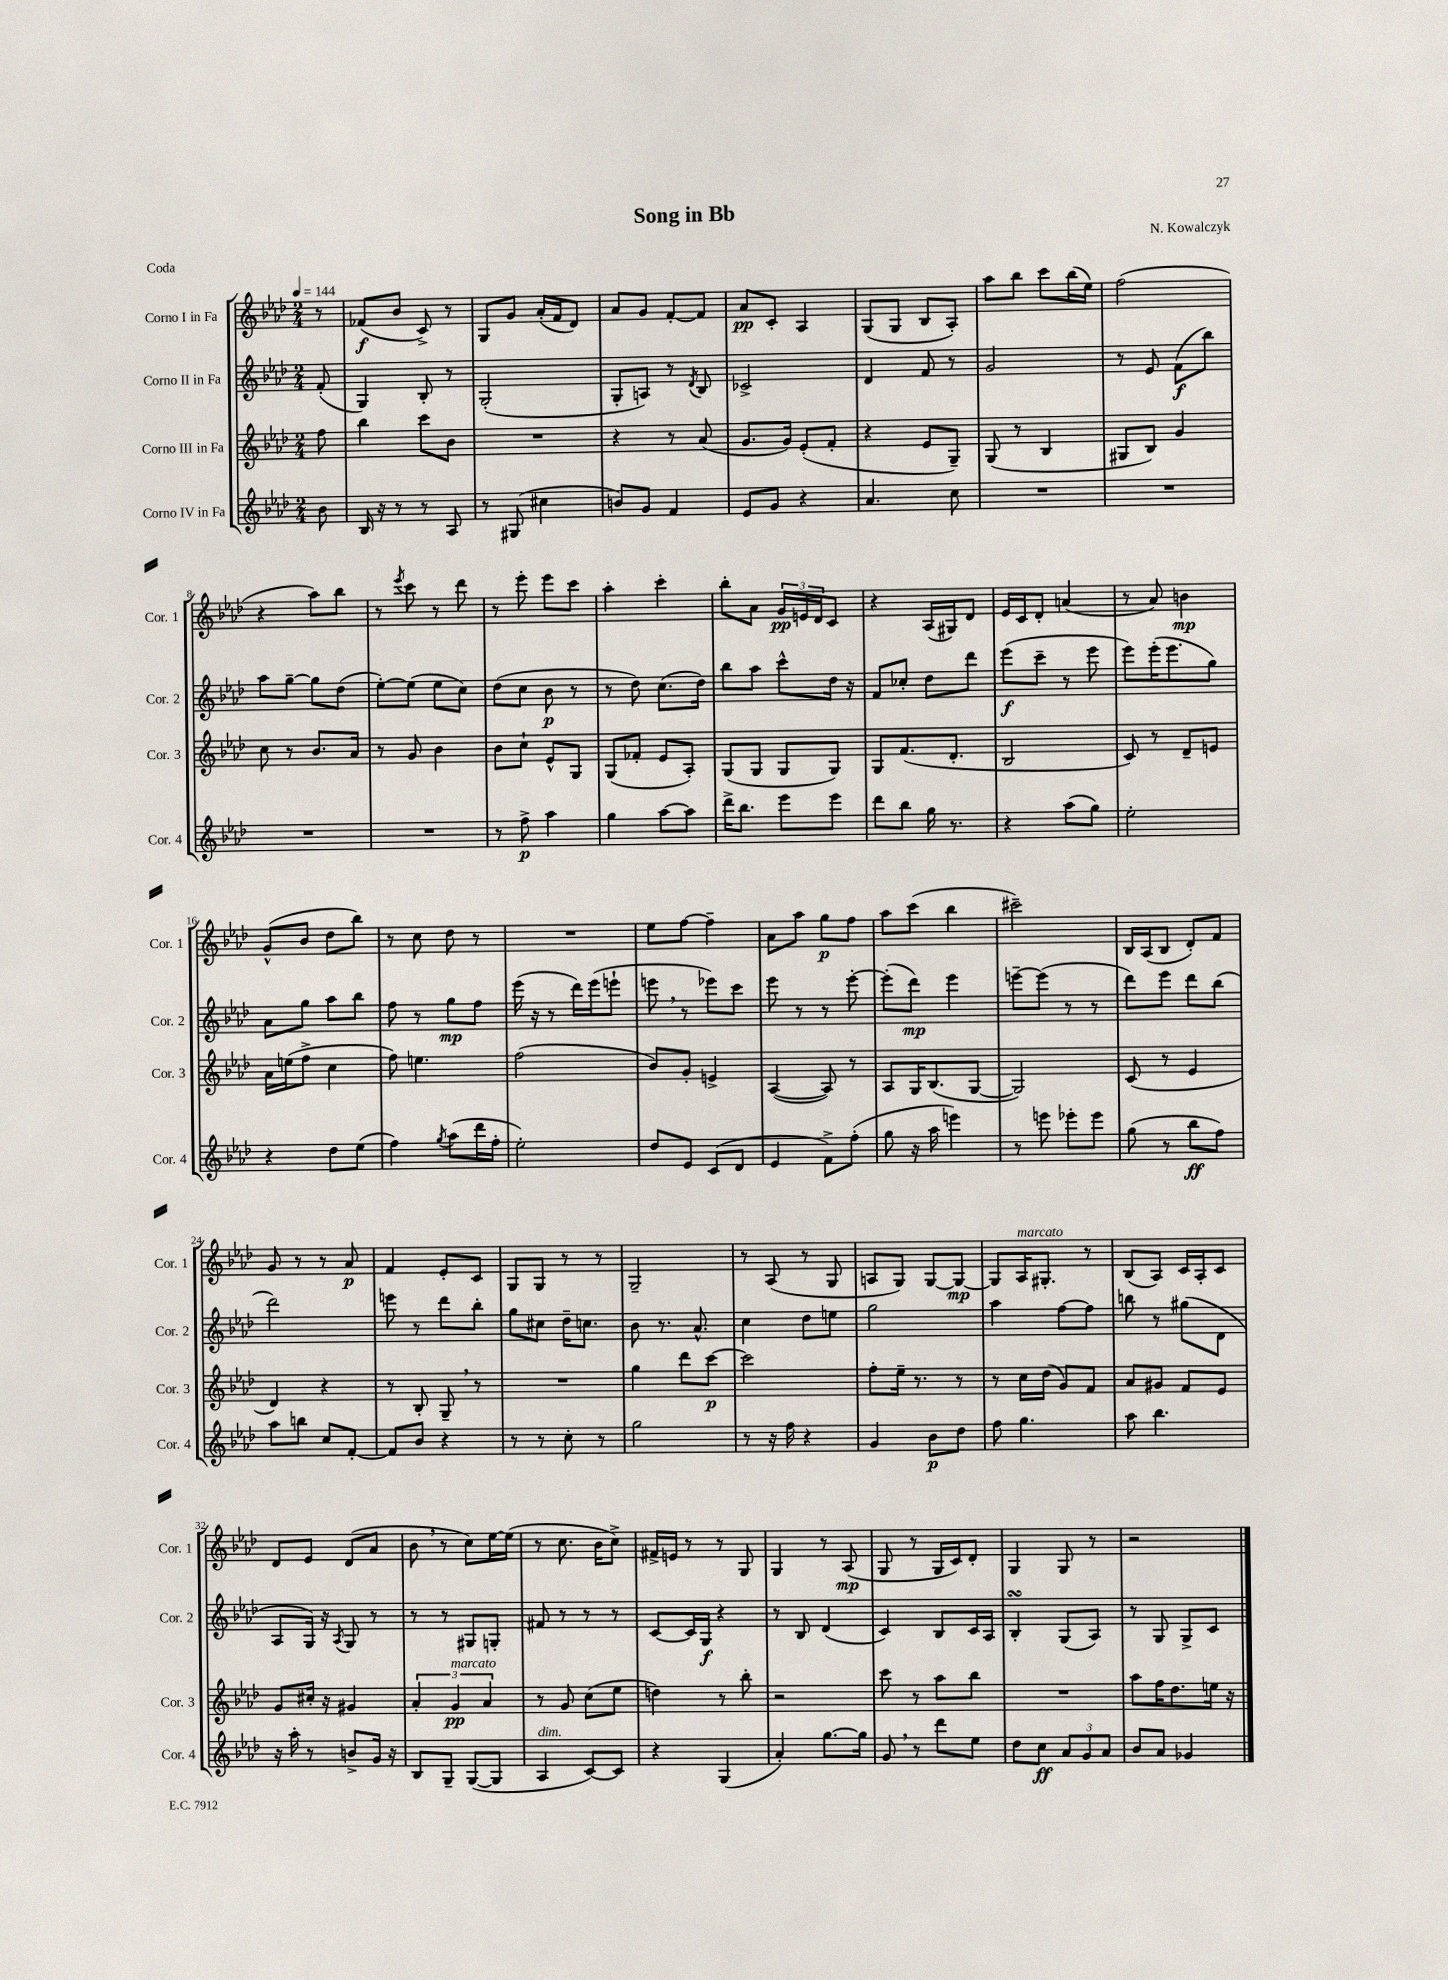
\header { title = "Song in Bb" composer = "N. Kowalczyk" piece = "Coda" }
<<
\new StaffGroup <<
\new Staff = "s0" \with { instrumentName = "Corno I in Fa" shortInstrumentName = "Cor. 1" } {
    \clef treble \key aes \major \numericTimeSignature \time 2/4 \partial 8 \tempo 4 = 144
    r8 |
    fes'8\f( bes'8 c'8->) r8 |
    g8 g'8 aes'16-.( f'16 des'8) |
    aes'8 g'8 f'8~-. f'8 |
    aes'8\pp c'8-. aes4 |
    g8( g8 bes8 aes8-.) |
    aes''8 bes''8 c'''8 bes''16( ees''16) |
    f''2( |
    r4 aes''8) bes''8 |
    r8 \acciaccatura { ees'''8 } c'''8 r8 des'''8 |
    r8 ees'''8-. ees'''8 c'''8 |
    aes''4-. c'''4-. |
    bes''8-. aes'8 \tuplet 3/2 { g'16\pp e'16 des'16 } c'8 |
    r4 aes16( gis16) des'8 |
    ees'16 c'16 des'8-. a'4( |
    r8 aes'8) b'4\mp |
    g'8-^( bes'8 des''8 bes''8) |
    r8 c''8 des''8 r8 |
    R2 |
    ees''8 f''8~ f''4-- |
    aes'8 aes''8 g''8\p f''8 |
    aes''8 c'''8( bes''4 |
    cis'''2--) |
    bes16 aes16( bes8 des'8-.) f'8 |
    g'8 r8 r8 aes'8\p |
    f'4 ees'8-. c'8 |
    g8 g8 r8 r8 |
    g2-- |
    r8 aes8( r8 g8 |
    a8 g8) g8~ g8~\mp |
    g8 aes16^\markup { \italic "marcato" } gis8.-. r8 |
    bes8( aes8) c'16 aes16-. c'8 |
    des'8 ees'8 des'8( aes'8 |
    bes'8 \breathe r8 c''8) ees''16~ ees''16( |
    r8 c''8. bes'16 c''8->) |
    fis'16-> e'16 r8 r8 g8 |
    g4 r8 aes8\mp( |
    g8 r8 g16 c'16) des'8-. |
    g4 g8 r8 |
    r2 \bar "|." |
}
\new Staff = "s1" \with { instrumentName = "Corno II in Fa" shortInstrumentName = "Cor. 2" } {
    \clef treble \key aes \major \numericTimeSignature \time 2/4 \partial 8
    f'8-.( |
    g4) bes8-. r8 |
    g2-.( |
    g8-. a8) r8 \acciaccatura { des'8 } bes8 |
    ces'2-> |
    des'4 f'8 r8 |
    g'2 |
    r8 ees'8 f'8\f( bes''8) |
    aes''8 g''8~-- g''8 des''8( |
    ees''8~-.) ees''8( ees''8 c''8) |
    des''8( c''8 bes'8\p r8 |
    r8 des''8) c''8.( des''16) |
    bes''8 aes''8 c'''8-^ des''16 r16 |
    f'8 ces''8-. des''8 des'''8 |
    ees'''8\f( c'''8-- r8 ees'''8 |
    ees'''8) ees'''16-.( ees'''8. g''8) |
    aes'8 g''8 aes''8 bes''8 |
    f''8 r8 g''8\mp f''8 |
    ees'''16( r16 r8 des'''16) ees'''16( e'''8-! |
    e'''8 \breathe r8 ees'''8) c'''8 |
    ees'''8 r8 r8 ees'''8~-. |
    ees'''8-.( des'''8\mp) ees'''4 |
    e'''8~-- e'''8( r8 r8 |
    des'''8) ees'''8 des'''8 bes''8( |
    des'''2) |
    e'''8 r8 des'''8 bes''8-. |
    g''8 cis''8 des''16-- c''8. |
    bes'8 r8. aes'8.-^ |
    c''4 des''8 e''8 |
    g''2 |
    aes''4 f''8~ f''8 |
    b''8 r8 gis''8( des'8 |
    aes8 g16) r16 \acciaccatura { aes8 } g8 r8 |
    r8 r8 gis8 g8-. |
    fis'8 r8 r8 r8 |
    c'8~ c'16 g16\f r4 |
    r8 bes8 des'4( |
    c'4) bes8 c'16 aes16 |
    bes4-.\turn g8( aes8) |
    r8 g8 g8-> c'8 \bar "|." |
}
\new Staff = "s2" \with { instrumentName = "Corno III in Fa" shortInstrumentName = "Cor. 3" } {
    \clef treble \key aes \major \numericTimeSignature \time 2/4 \partial 8
    f''8 |
    bes''4 c'''8 bes'8 |
    R2 |
    r4 r8 aes'8( |
    g'8. g'16) ees'8-.( f'8-. |
    r4 ees'8 g8--) |
    g8( r8 bes4 |
    gis8 bes8) g'4 |
    c''8 r8 bes'8. aes'16 |
    r8 g'8 bes'4 |
    bes'8 c''8-! ees'8-^ g8 |
    g8( fes'8-. ees'8 aes8-.) |
    g8( g8 g8 g8) |
    g8 f'8.( des'8.-. |
    bes2 |
    c'8) r8 des'8-- e'8 |
    aes'16 e''16( f''8-> c''4 |
    f''8) e''4. |
    f''2( |
    bes'8) g'8-. e'4-> |
    aes4~( aes8) r8 |
    aes8 g16 bes8.( g8~ |
    g2) |
    c'8( r8 ees'4 |
    des'4) r4 |
    r8 bes8-. g8-- \breathe r8 |
    R2 |
    g''4 des'''8 c'''8~\p |
    c'''2 |
    f''8-. ees''16-- r8. r8 |
    r8 c''16 des''16( g'8) f'8 |
    aes'8 gis'8 f'8 ees'8 |
    g'8 cis''16-. r16 gis'4 |
    \tuplet 3/2 { aes'4-. g'4\pp^\markup { \italic "marcato" } aes'4 } |
    r8 g'8 c''8( ees''8 |
    d''4) r8 bes''8-. |
    r2 |
    c'''8 r8 aes''8 bes''8 |
    R2 |
    aes''8 f''16 des''8. e''16 r16 \bar "|." |
}
\new Staff = "s3" \with { instrumentName = "Corno IV in Fa" shortInstrumentName = "Cor. 4" } {
    \clef treble \key aes \major \numericTimeSignature \time 2/4 \partial 8
    bes'8 |
    bes16 r16 r8 r8 aes8 |
    r8 gis8( cis''4 |
    b'8) g'8 f'4 |
    ees'8 g'8 r4 |
    aes'4. c''8 |
    R2 |
    R2 |
    R2 |
    R2 |
    r8 f''8->\p aes''4 |
    g''4 aes''8~ aes''8 |
    des'''16-> bes''8. ees'''8 ees'''8 |
    des'''8 bes''8 g''16 r8. |
    r4 aes''8( g''8) |
    ees''2-. |
    r4 des''8 ees''8( |
    f''4) \acciaccatura { g''8 } aes''8( des'''16 f''16-. |
    ees''2-.) |
    des''8 ees'8 c'8( des'8 |
    ees'4 f'8->) f''8-.( |
    g''8 r16 aes''16 e'''4) |
    r8 e'''8 ees'''8-. ees'''8 |
    g''8( r8 bes''8\ff f''8) |
    aes''8 b''8 c''8 f'8~-. |
    f'8 bes'8 r4 |
    r8 r8 c''8-. r8 |
    g''2 |
    r8 r16 f''16 r4 |
    g'4 bes'8\p des''8 |
    f''8 g''4. |
    aes''8 bes''4. |
    r16 aes''16-. r8 b'8-> g'16 r16 |
    bes8 g8-- g8~( g8 |
    aes4^\markup { \italic "dim." } c'8~) c'8 |
    r4 g4( |
    aes'4-.) g''8.~ g''16 |
    g'8 \breathe r8 des'''8 ees''8 |
    des''8 c''8\ff \tuplet 3/2 { aes'8 g'8 aes'8 } |
    bes'8 aes'8 ges'4 \bar "|." |
}
>>
>>
